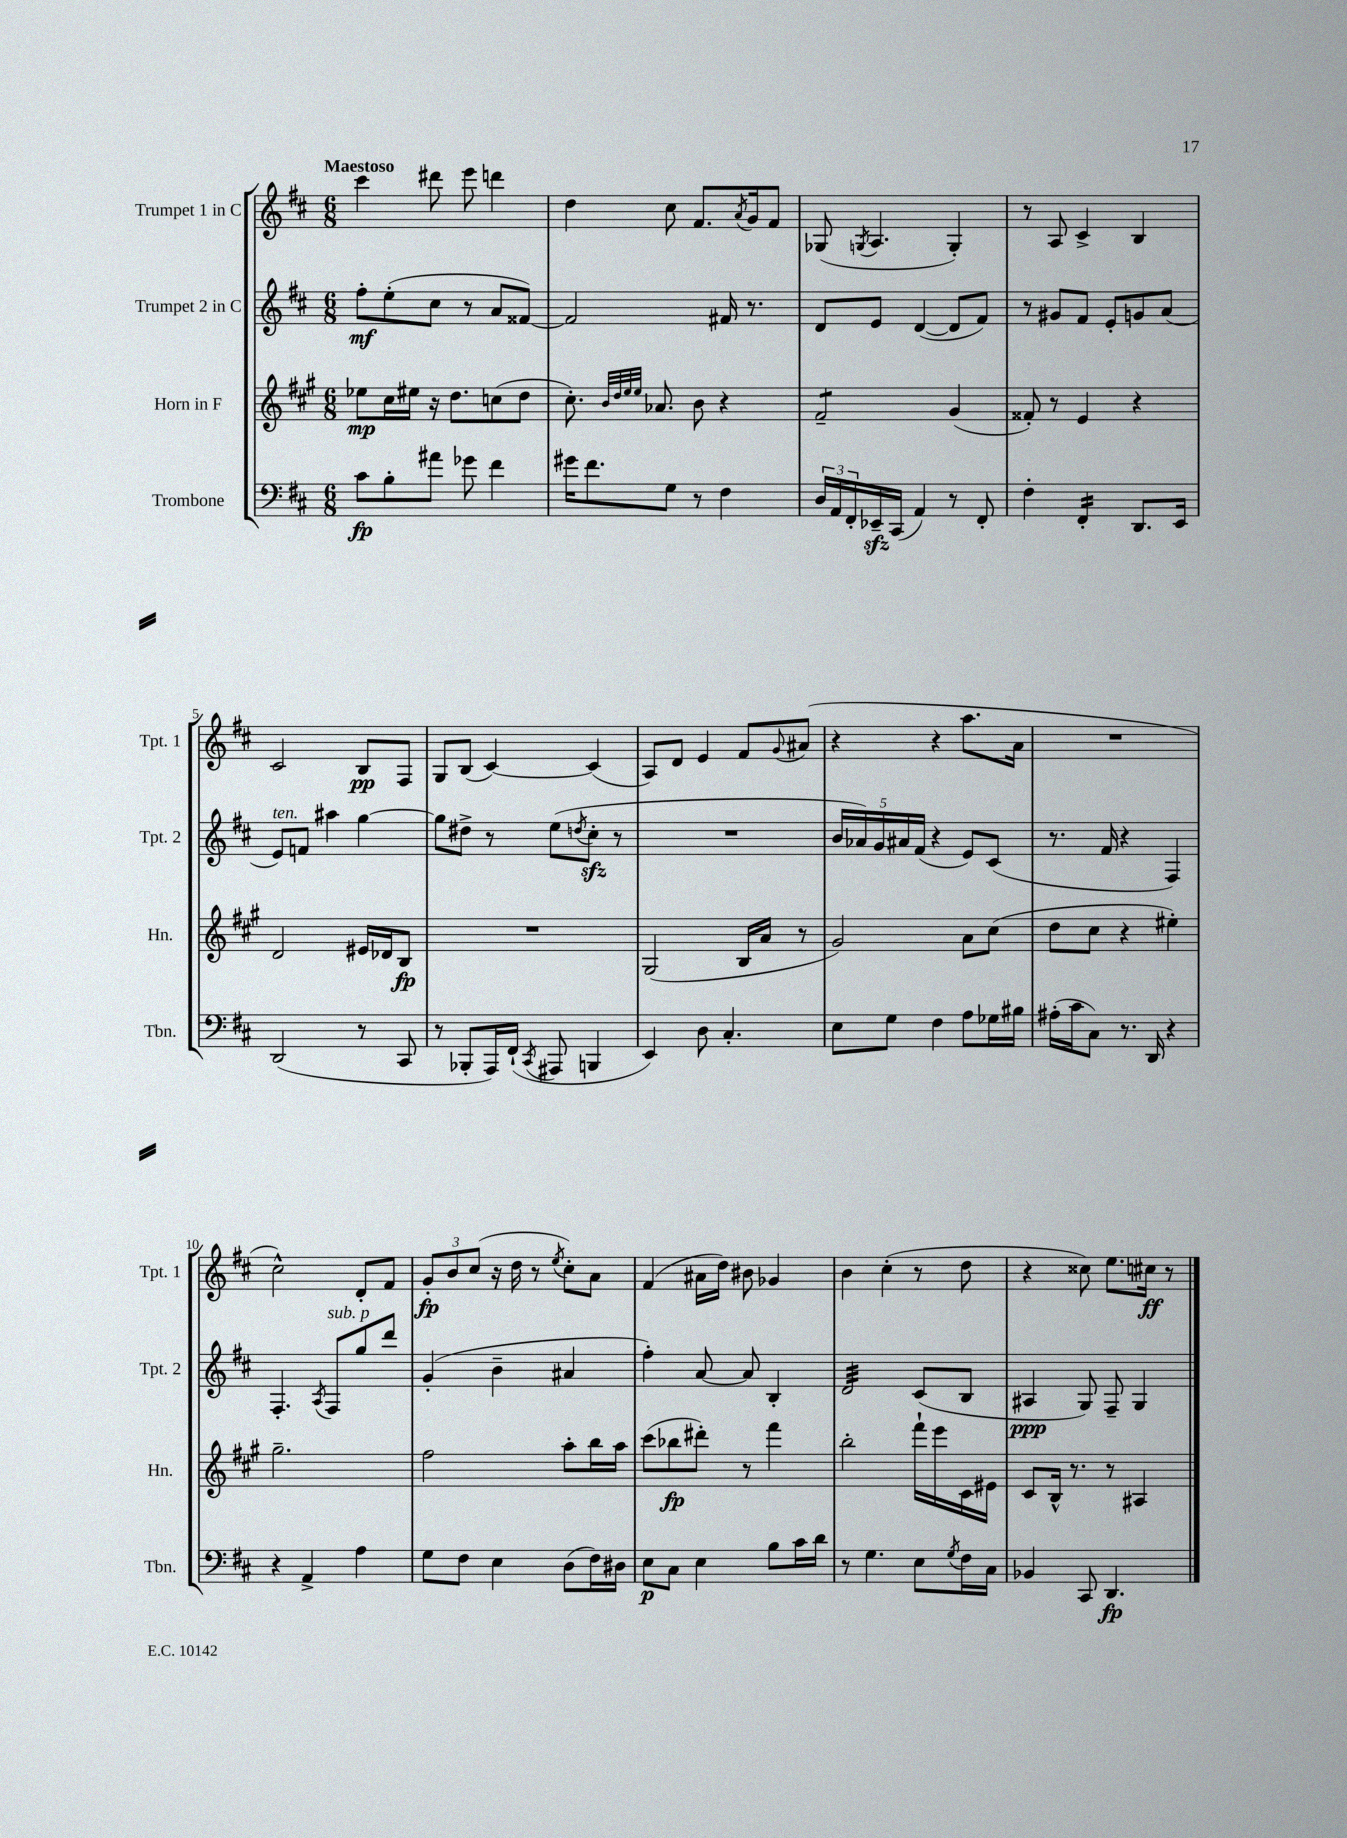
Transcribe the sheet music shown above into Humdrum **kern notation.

**kern	**kern	**kern	**kern
*staff4	*staff3	*staff2	*staff1
*clefF4	*clefG2	*clefG2	*clefG2
*k[f#c#]	*k[f#c#g#]	*k[f#c#]	*k[f#c#]
*M6/8	*M6/8	*M6/8	*M6/8
8c#	8ee-	8ff#'	4ccc#
8B'	16cc#	(8ee'	.
.	16ee#	.	.
8a#	16r	8cc#	8ddd#
.	8.dd	.	.
8g-	.	8r	8eee
4f#	(8cc	8a	4ddd
.	8dd	[8f##)	.
=	=	=	=
16g#	8.cc#')	2f##]	4dd
8.f#	.	.	.
.	32qqb	.	.
.	32qqdd	.	.
.	32qqee	.	.
.	32qqee	.	.
.	8.a-	.	.
8G	.	.	8cc#
8r	8b	.	8.f#
4F#	4r	16f#	.
.	.	.	8qa
.	.	8.r	16g
.	.	.	8f#
=	=	=	=
24D	2f#~	8d	(8G-
24AA	.	.	.
24FF#'	.	.	.
.	.	.	8qG
16EE-~	.	8e	4.A
(16CC#	.	.	.
4AA)	.	([4d	.
8r	(4g#	8d]	4G')
8FF#'	.	8f#)	.
=	=	=	=
4F#'	8f##')	8r	8r
.	8r	8g#	8A
4FF#'	4e	8f#	4c#^
.	.	8e'	.
8.DD	4r	8g	4B
.	.	(8a	.
16EE	.	.	.
=	=	=	=
(2DD	2d	8e)	2c#
.	.	8f	.
.	.	4aa#	.
8r	16e#	[4gg	8B
.	16d-	.	.
8CC#	8B	.	8F#
=	=	=	=
8r	2.r	8gg]	8G
8BBB-'	.	8dd#^	(8B
16AAA)	.	8r	[4c#)
(16FF#`	.	.	.
8qCC#	.	.	.
8AAA#	.	(8ee	.
.	.	8qdd	.
4BBB	.	8cc#'	(4c#]
.	.	8r	.
=	=	=	=
4EE)	(2G#	2.r	8A)
.	.	.	8d
8D	.	.	4e
4.C#'	.	.	.
.	16B	.	8f#
.	16a	.	.
.	.	.	8qqg
.	8r	.	(8a#
=	=	=	=
8E	2g#)	20b	4r
.	.	20a-)	.
.	.	20g	.
8G	.	.	.
.	.	20a#	.
.	.	(20f#	.
4F#	.	4r	4r
8A	8a	8e)	8.aa
16G-	(8cc#	(8c#	.
16B#	.	.	16a
=	=	=	=
(16A#'	8dd	8.r	2.r
16c#	.	.	.
8C#)	8cc#	.	.
.	.	16f#	.
8.r	4r	4r	.
16DD	.	.	.
4r	4ee#')	4F#)	.
=	=	=	=
4r	2.gg#~	4.F#'	2cc#^^)
4AA^	.	.	.
.	.	8qA	.
.	.	8F#	.
4A	.	8gg	8d'
.	.	8ddd	8f#
=	=	=	=
8G	2ff#	(4g'	12g'
.	.	.	12b
8F#	.	.	.
.	.	.	(12cc#
4E	.	4b~	16r
.	.	.	16dd
.	.	.	8r
.	.	.	8qee
(8D	8aa'	4a#	8cc#')
16F#)	16bb	.	8a
16D#	16aa	.	.
=	=	=	=
8E	(8ccc#	4ff#')	(4f#
8C#	8bb-	.	.
4E	8ddd#')	[8a	16a#
.	.	.	16dd)
.	8r	8a]	8b#
8B	4fff#	4B'	4g-
16c#	.	.	.
16d	.	.	.
=	=	=	=
8r	2bb'	2d	4b
4.G	.	.	.
.	.	.	(4cc#'
8E	16fff#`	(8c#	8r
.	16eee	.	.
8qG	.	.	.
16F#	16c#	8B	8dd
16C#	16e#	.	.
=	=	=	=
4BB-	8c#	4A#	4r
.	16B^^	.	.
.	8.r	.	.
8CC#	.	8G)	8cc##)
4.DD	8r	8F#~	8.ee
.	4A#	4G	.
.	.	.	16cc#
.	.	.	8r
==	==	==	==
*-	*-	*-	*-
